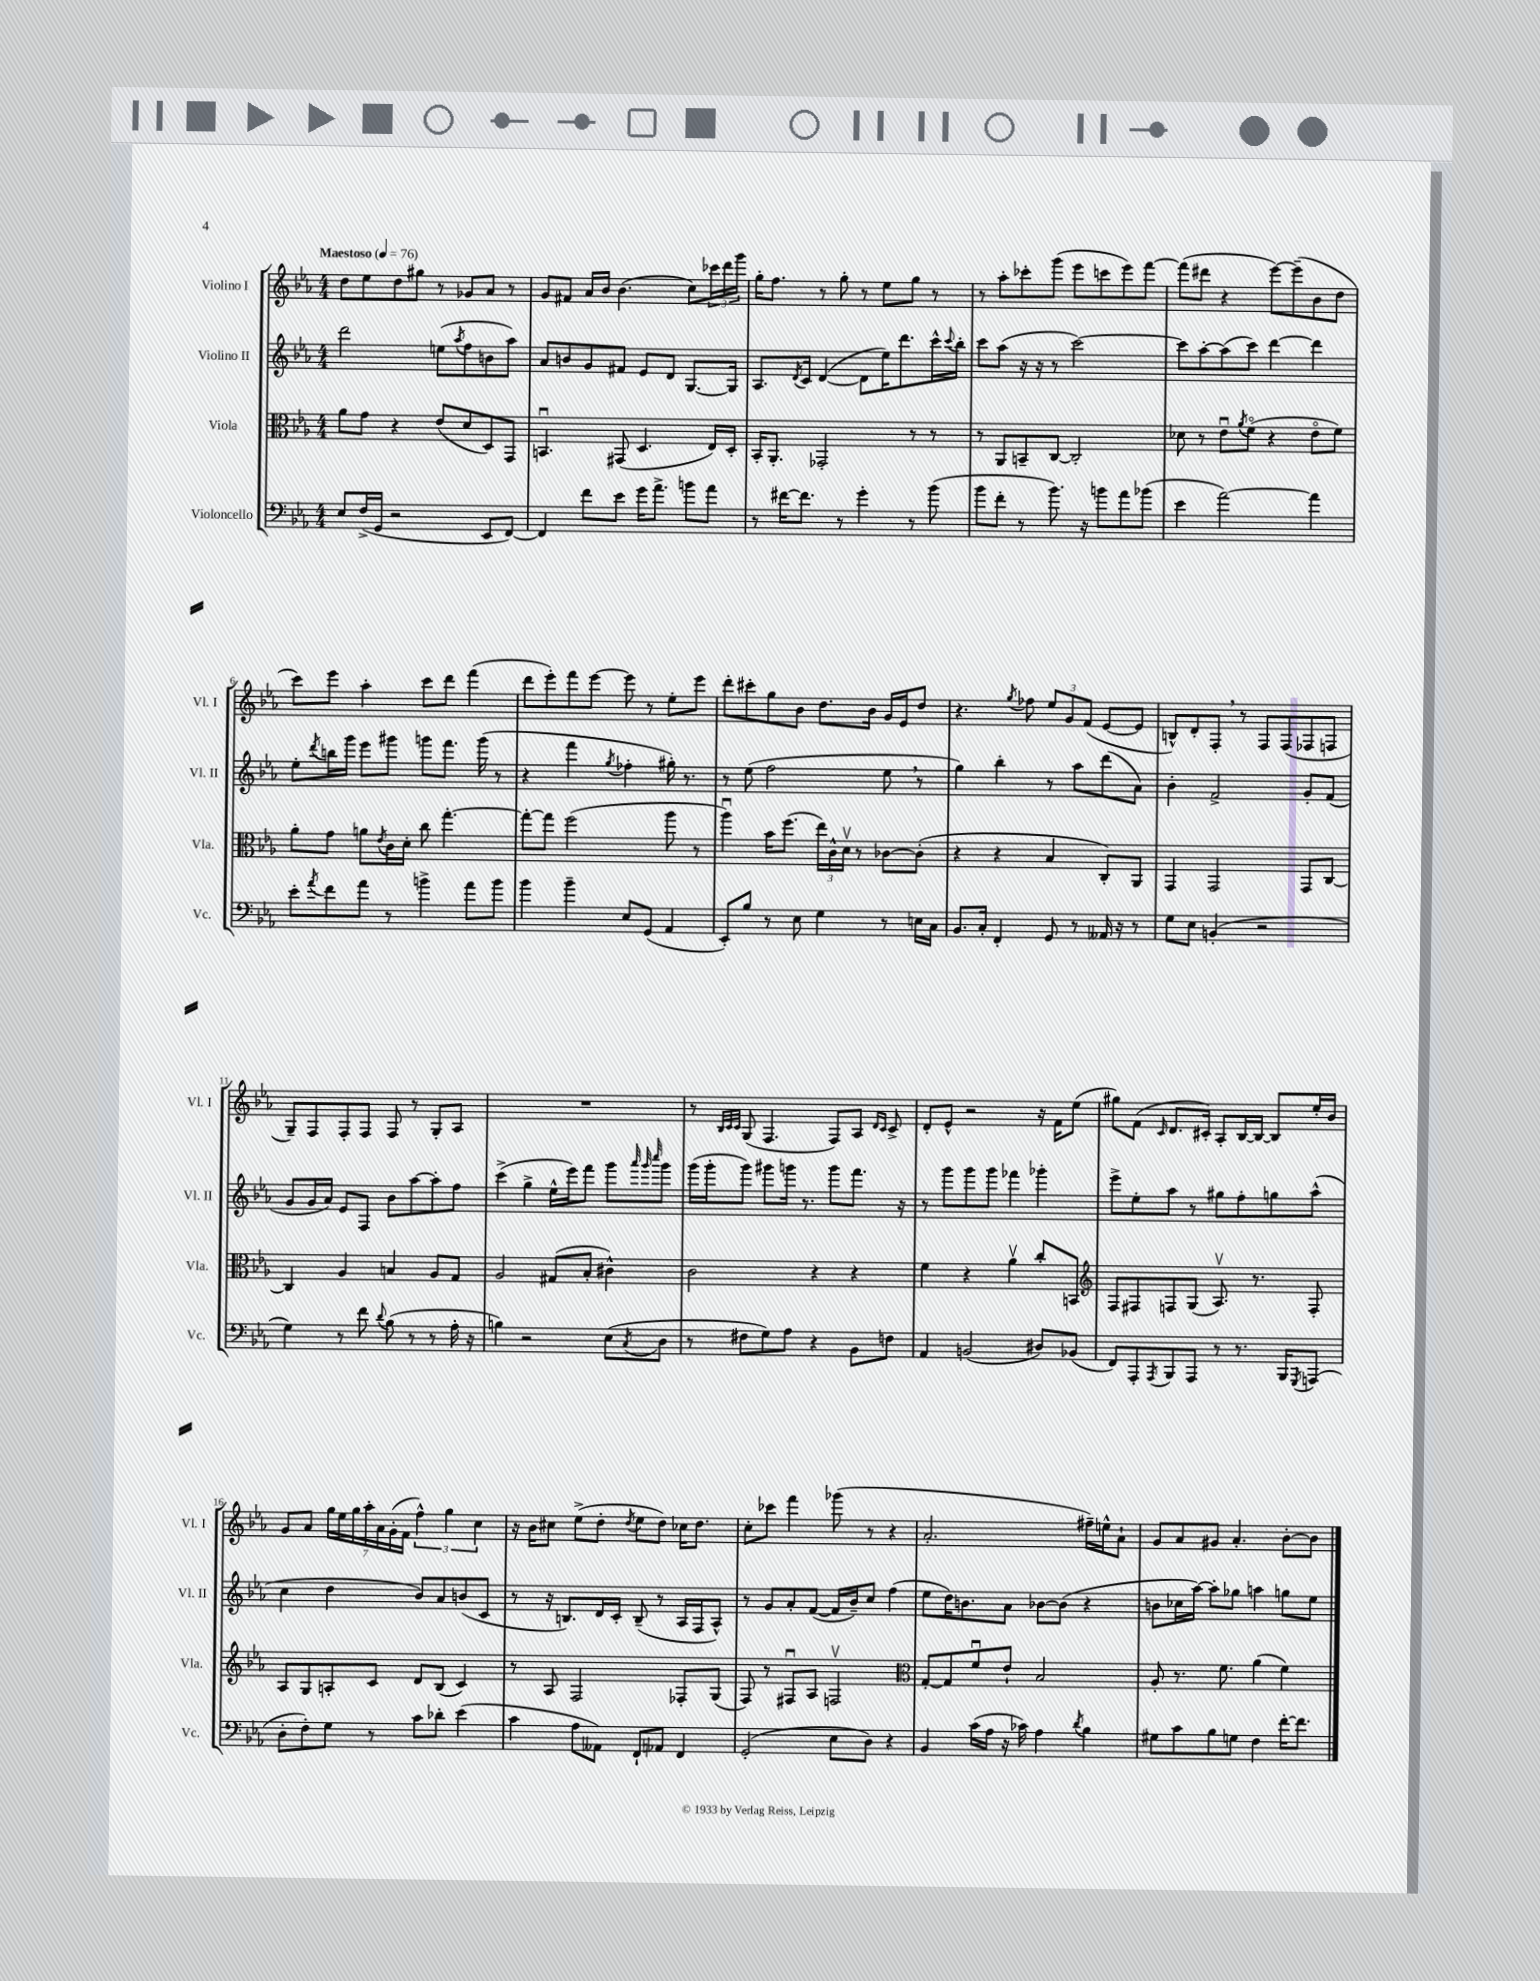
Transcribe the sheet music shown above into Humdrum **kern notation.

**kern	**kern	**kern	**kern
*part4	*part3	*part2	*part1
*staff4	*staff3	*staff2	*staff1
*I"Violoncello	*I"Viola	*I"Violino II	*I"Violino I
*I'Vc.	*I'Vla.	*I'Vl. II	*I'Vl. I
*clefF4	*clefC3	*clefG2	*clefG2
*k[b-e-a-]	*k[b-e-a-]	*k[b-e-a-]	*k[b-e-a-]
*M4/4	*M4/4	*M4/4	*M4/4
*MM76	*MM76	*MM76	*MM76
=1	=1	=1	=1
!	!	!	!LO:TX:a:B:t=Maestoso
8E-/L	8a-\L	2ddd\	8dd\L
(16F^/L	8g\J	.	8ee-\
16GG/JJ	.	.	.
2r	4r	.	8dd\
.	.	.	8gg#X\J
.	(8e-/L	(8een\L	8r
.	.	8qaa-/	.
.	8d/	8ff\	8g-X/L
8EE-/L	8D/)	8bn\	8a-/J
[8FF/J)	8GG/J	8aa-\J)	8r
=2	=2	=2	=2
4FF/]	4.BBnu/	8a-/L	8g/L
.	.	8bn/	8f#X/J
8f\L	.	8g/	16a-/LL
.	.	.	16b-/JJ
8e-\J	(8GG#X/	8f#X/J	(4.b-\
16g\KL	4.D/	8e-/L	.
8.a-^\J	.	.	.
.	.	8d/J	.
8bn\L	.	[8.G/L	8cc\L)
8a-\J	16E-/LL)	.	24ccc-X\L
.	.	.	24ddd\
.	16D'/JJ	16G/Jk]	.
.	.	.	24ggg\JJ
=3	=3	=3	=3
8r	16BB-'/KL	8.A-/L	16gg'\KL
.	8.AA-'/J	.	8.ff\J
[16f#X\KL	.	.	.
.	.	8qd/	.
8.f#\J]	.	16c/Jk	.
.	2GG-X'/	([4d/	8r
8r	.	.	8gg'\
4g'\	.	8d\L]	8r
.	.	16ee-\K)	8ee-\L
.	.	8.ddd\	.
8r	8r	.	8gg\J
(8b-\	8r	16ccc^^\L	8r
.	.	8qqccc/	.
.	.	16bb-'\JJ	.
=4	=4	=4	=4
8b-\L	8r	8ccc\L	8r
8f'\J	8AA-/L	(8aa-\J	8aa-'\L
8r	8BBn~/	16r	8ccc-X'\
.	.	16r	.
8.b-\)	[8C/J	8r	(8ggg\J
.	2C'/]	[2ccc\)	8eee-\L
16r	.	.	.
8bn\L	.	.	8cccn\
8a-\	.	.	8eee-\)
(8b-X\J	.	.	[8fff\J
=5	=5	=5	=5
4e-\	8d-X\	8ccc\L]	(8fff\L]
.	8r	[8aa-'\	8ddd#X\J
[2a-\)	8e-u\L	(8aa-\]	4r
.	8qa-/	.	.
.	(8f\J	8ccc\J)	.
.	4r	[4ddd\	[8eee-\L)
.	.	.	(8eee-~\]
4a-\]	8e-\L	4ddd\]	8b-\
.	8f\J)	.	8dd\J
!!LO:LB:g=z
=6	=6	=6	=6
8e-'\L	8a-'\L	8ee-'\L	8ccc\L)
8qa-/	.	8qddd/	.
8f\	8g\J	16bbn\L	8eee-\J
.	.	16ggg\JJ	.
8a-\J	8an\L	8eee-\L	4aa-'\
.	8qe-/	.	.
8r	16c\L	8ggg#X\J	.
.	16d'\JJ	.	.
4bn^\	8cc\	8gggn\L	8ccc\L
.	[4.gg'\	8.fff\J	8ddd\J
8a-\L	.	.	(4fff\
.	.	(16ggg\	.
8b\J	.	8r	.
=7	=7	=7	=7
4b-\	8gg'\L_	4r	8ddd\L
.	8gg\J]	.	8eee-'\)
4b-~\	(2ff\	4fff\	8fff\
.	.	.	[8eee-\J
.	.	8qgg/	.
8E-/L	.	4ff-X'\	8eee-\]
(8GG/J	.	.	8r
4AA-/	8aa-\	16gg#X'\)	8ee-'\L
.	.	8.r	.
.	8r	.	8eee-\J
=8	=8	=8	=8
8EE-'/L)	4aa-u\)	8r	8ddd'\L
8B-/J	.	(8ee-\	8ccc#X'\
8r	16b-\KL	2ff\	8gg\
.	(8.ff\J	.	.
8E-\	.	.	8b-\J
4G\	24ee-\LL)	.	8.dd\L
.	24c^^\	.	.
.	24dv\JJ	.	.
.	8r	.	.
.	.	.	16b-\Jk
8r	[8c-X\L	8ee-,\	16g/LL
.	.	.	16e-/J
16En\LL	(8c-'\J]	8r	8dd/J
16C\JJ	.	.	.
=9	=9	=9	=9
8.BB-/L	4r	4gg\)	4.r
16C'/Jk	.	.	.
4FF'/	4r	4bb-'\	.
.	.	.	8qgg/
.	.	.	8ff-X\
8GG/	4B-/	8r	12ee-/L
.	.	.	12g/
8r	.	8aa-\L	.
.	.	.	(12f/J
16AA--X/	8C'/L)	(8ddd\	[8e-/L
16r	.	.	.
8r	8AA-/J	8a-\J)	8e-/J]
=10	=10	=10	=10
8G\L	4GG/	4b-'\	8Bn^^/L)
8E-\J	.	.	8d'/
(4BBn'/	2GG/	2f^/	8F',/J
.	.	.	8r
2r	.	.	8F/L
.	.	.	(8F/
.	8GG/L	8g'/L	8F-X/
.	[8C/J	(8f/J	8Fn/J
!!LO:LB:g=z
=11	=11	=11	=11
4G\)	4C/]	8g/L	8G~/L)
.	.	16g/L	8F/
.	.	16a-/JJ)	.
8r	4A-/	8e-/L	8F'/
8f\	.	8F/J	8F/J
8qqd/	.	.	.
(8B-\	4Bn/	8b-\L	8F/
8r	.	[8aa-\	8r
8r	8A-/L	8aa-'\]	8G'/L
16A-'\	8G/J	8ff\J	8A-/J
16r	.	.	.
=12	=12	=12	=12
4Bn\)	2A-/	(4ccc^\	1r
2r	.	4gg^\	.
.	(8G#X/L	16ee-^^\LL	.
.	.	16eee-\J)	.
.	8B-'/J	8fff\J	.
(8E-\L	4c#X^^\)	8ggg\L	.
.	.	32qqaaa-/	.
.	.	32qqggg/	.
8qC/	.	32qqcccc/	.
8D\J	.	8ggg\J	.
=13	=13	=13	=13
8r	2c\	(16ggg\LL	8r
.	.	16ggg'\J	.
.	.	.	32qqB-/LLL
.	.	.	32qqc/
.	.	.	32qqc/JJJ
8F#X\L	.	8ggg\J)	(8G/
8G\)	.	8ggg#X\L	4.F/
8A-\J	.	16gggn\Jk	.
.	.	8.r	.
4r	4r	.	.
.	.	8ggg\L	8F/L)
8BB-\L	4r	8.fff\J	8A-/J
.	.	.	16qqd/LL
.	.	.	16qqc/JJ
8Fn\J	.	.	8c^/
.	.	16r	.
=14	=14	=14	=14
4AA-/	4f\	8r	8d'/L
.	.	8ggg\L	8e-^^/J
(2BBn/	4r	8ggg\	2r
.	.	8ggg\J	.
.	4a-v\	4fff-X\	.
8D#X/L)	8cc'/L	4ggg-X'\	16r
.	.	.	16f\KL
(8BB-X/J	8BBn/J	.	(8ee-\J
=15	=15	=15	=15
*	*clefG2	*	*
8FF/L)	8F/L	8eee-^\L	8gg#X\L)
8AAA-'/	8F#X/	8ee-'\	(8f\J
8qAAA-/	.	.	16qqc/
8BBB-/	8Fn/	8aa-\J	8.d/L
8AAA-/J	(8G/J	8r	.
.	.	.	16c#X'/Jk)
8r	8.A-v/)	8gg#X\L	8A-'/L
8.r	.	8ff'\	[16B-/L
.	8.r	.	16B-/JJ_
.	.	8ggn\	8B-/L]
16BBB-/KL	.	.	.
8qGGG/	.	.	.
(8AAAn/J	8F'/	(8aa-^^\J	16ee-'/L
.	.	.	16b-/JJ
!!LO:LB:g=z
=16	=16	=16	=16
8D'\L	8A-/L	4cc\	8g/L
8F'\)	8G/	.	8a-/J
8G\J	8An'/	4dd\	28gg\LL
.	.	.	28ee-\
.	.	.	28gg\
.	.	.	28aa-'\
8r	8c/J	.	.
.	.	.	28a-\
.	.	.	(28g'\
.	.	.	28f\JJ
8c\L	8d/L	8b-/L)	6ff^^\)
8d-X'\J	(8B-/J	8a-/	.
.	.	.	6gg\
(4e-\	4c/)	(8bn/	.
.	.	.	6cc\
.	.	8c/J	.
=17	=17	=17	=17
4c\	8r	8r	16r
.	.	.	16b-\KL
.	8A-/	16r	8cc#X\J
.	.	8.Bn/L)	.
8A-\L	2F/	.	(8ee-^\L
8AA--X\J)	.	16d/L	8dd'\J
.	.	16c'/JJ	.
.	.	.	8qdd/
8FF`/L	.	(8B~/	8ee-\L
8AA-X/J	.	8r	8dd\J)
4FF/	8F-X'/L	16A-/LL	16cc-X\KL
.	.	16F/J	8.dd\J
.	(8G/J	8A-^^/J)	.
=18	=18	=18	=18
(2GG'/	8F/)	8r	8cc'\L
.	8r	8g/L	8ccc-X\J
.	8F#Xu/L	8a-'/	4fff\
.	8A-/J	([8f/J	.
8E-\L	2Fnv/	16f/LL]	(8ggg-X\
.	.	16b-~/J)	.
8D\J)	.	8cc/J	8r
4r	.	(4ff\	4r
=19	=19	=19	=19
*	*clefC3	*	*
4BB-/	[8G'/L	8ee-\L	2.a-'/
.	8G/]	16dd\K)	.
.	.	8.bn\	.
(16c\LL	8fu/	.	.
16A-\JJ	.	.	.
16r	8e-`/J	8a-\J	.
16c-X\)	.	.	.
4A-\	2B-/	[8b-X\L	.
.	.	(8b-\J]	.
8qd/	.	.	.
4B-\	.	4r	16ff#X~\LL)
.	.	.	16een^^\J
.	.	.	8a-`\J
=20	=20	=20	=20
8G#X\L	8A-'/	8bn\L	8g/L
8c\	8.r	16cc-X\L	8a-/
.	.	[16aa-\JJ)	.
8B-\	.	8aa-'\L]	8g#X/J
.	8.f\	.	.
8Gn\J	.	8gg-X\J	4.a-'/
4F\	(4a-\	4aan\	.
[16f'\KL	4f\)	8ggn\L	[8b-'\L
8.f\J]	.	.	.
.	.	8ee-\J	8b-\J]
==	==	==	==
*-	*-	*-	*-
